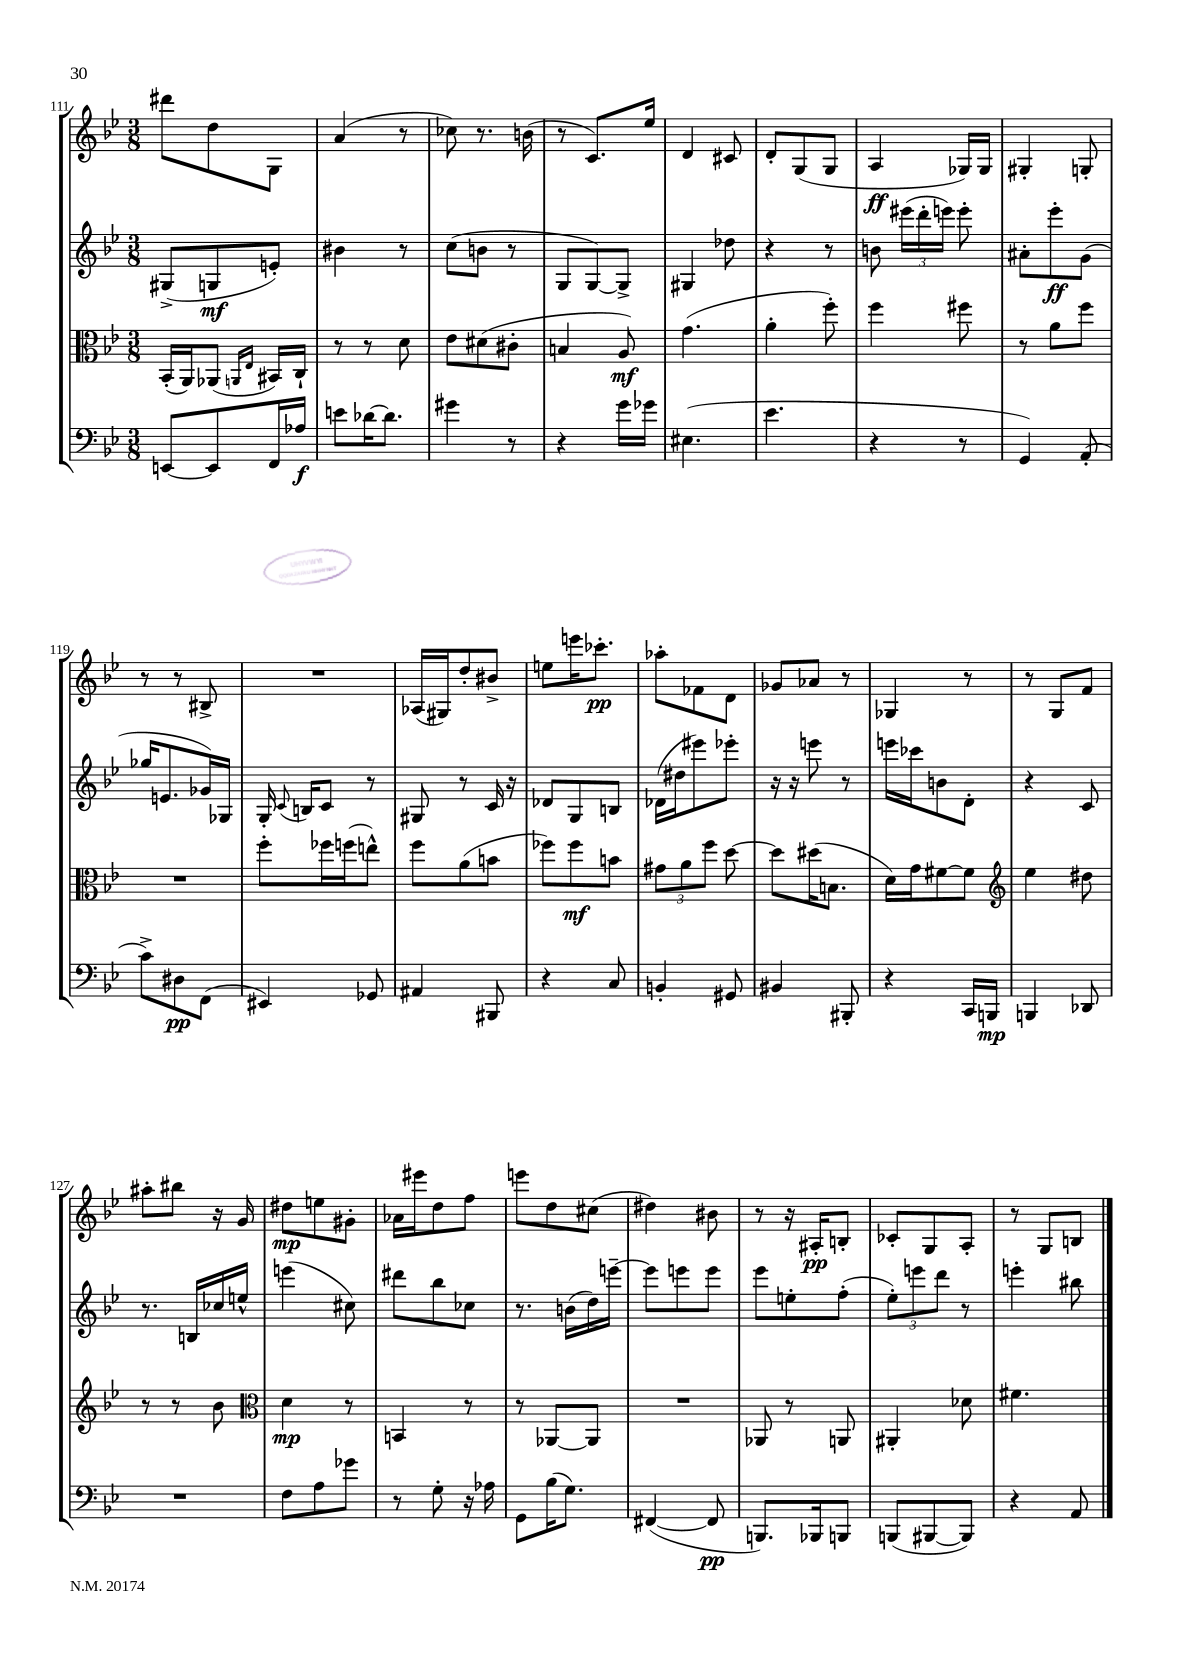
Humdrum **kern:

**kern	**kern	**kern	**kern
*staff4	*staff3	*staff2	*staff1
*clefF4	*clefC3	*clefG2	*clefG2
*k[b-e-]	*k[b-e-]	*k[b-e-]	*k[b-e-]
*M3/8	*M3/8	*M3/8	*M3/8
[8EE	(16BB-'	(8G#^	8ddd#
.	16AA)	.	.
8EE]	(8AA-	8G	8dd
.	16qqAA	.	.
.	16qqE-	.	.
16FF	16BB#)	8e')	8G
16A-	16C`	.	.
=	=	=	=
8e	8r	4b#	(4a
[16d-	8r	.	.
8.d-]	.	.	.
.	8d	8r	8r
=	=	=	=
4g#	8e-	(8cc	8cc-)
.	(8d#	8b	8.r
8r	8c#'	8r	.
.	.	.	(16b
=	=	=	=
4r	4B	8G	8r
.	.	[8G)	8.c)
16g	8A)	8G^]	.
16g-	.	.	16ee-
=	=	=	=
(4.E#	(4.g	4G#	4d
.	.	8dd-	8c#
=	=	=	=
4.e-	4a'	4r	8d'
.	.	.	(8G
.	8ff')	8r	8G
=	=	=	=
4r	4ff	8b	4A
.	.	(24eee#	.
.	.	24ddd'	.
.	.	24eee)	.
8r	8ff#	8eee'	16G-)
.	.	.	16G-
=	=	=	=
4GG)	8r	8a#'	4G#'
.	8a	8eee-'	.
(8AA'	8ff	(8g	8G'
=	=	=	=
8c^)	4.r	16gg-	8r
.	.	8.e	.
8D#	.	.	8r
(8FF	.	16g-)	8B#^
.	.	16G-	.
=	=	=	=
4EE#)	8ff'	16G'	4.r
.	.	8qqc	.
.	.	16B	.
.	16ff-	8c	.
.	(16ff	.	.
8GG-	8ee^^)	8r	.
=	=	=	=
4AA#	8ff	8G#	(16A-
.	.	.	16G#)
.	(8a	8r	8dd'
8BBB#	8b	16c	8b#^
.	.	16r	.
=	=	=	=
4r	8ff-)	8d-	8ee
.	8ff-	8G	16eee
.	.	.	8.ccc-'
8C	8b	8B	.
=	=	=	=
4BB'	12g#	(16d-	8aa-'
.	.	16dd#	.
.	12a	.	.
.	.	8eee#)	8f-
.	12ff	.	.
8GG#	[8dd	8eee-'	8d
=	=	=	=
4BB#	8dd]	16r	8g-
.	.	16r	.
.	(16dd#	8eee	8a-
.	8.B	.	.
8BBB#'	.	8r	8r
=	=	=	=
4r	16d)	16eee	4G-
.	16g	16ccc-	.
.	[8f#	8b	.
16CC	8f#]	8d'	8r
16BBB	.	.	.
=	=	=	=
*	*clefG2	*	*
4BBB	4ee-	4r	8r
.	.	.	8G
8DD-	8dd#	8c	8f
=	=	=	=
4.r	8r	8.r	8aa#'
.	8r	.	8bb#
.	.	16B	.
.	8b-	16cc-	16r
.	.	16ee^^	16g
=	=	=	=
*	*clefC3	*	*
8F	4d	(4eee	8dd#
8A	.	.	8ee
8g-	8r	8cc#)	8g#'
=	=	=	=
8r	4BB	8ddd#	16a-
.	.	.	16eee#
8G'	.	8bb-	8dd
16r	8r	8cc-	8ff
16A-	.	.	.
=	=	=	=
8GG	8r	8.r	8eee
(16B-	[8AA-	.	8dd
8.G)	.	(16b	.
.	8AA-]	16dd)	(8cc#
.	.	[16eee~	.
=	=	=	=
([4FF#	4.r	8eee]	4dd#)
.	.	8eee	.
8FF#]	.	8eee	8b#
=	=	=	=
8.BBB)	8AA-	8eee-	8r
.	8r	8ee'	16r
16BBB-	.	.	16A#'
8BBB	8AA	(8ff'	8B'
=	=	=	=
(8BBB	4AA#'	12ee-')	8c-'
.	.	12eee	.
[8BBB#	.	.	8G
.	.	12ddd	.
8BBB#])	8d-	8r	8A'
=	=	=	=
4r	4.f#	4eee'	8r
.	.	.	8G
8AA	.	8bb#	8B
==	==	==	==
*-	*-	*-	*-
